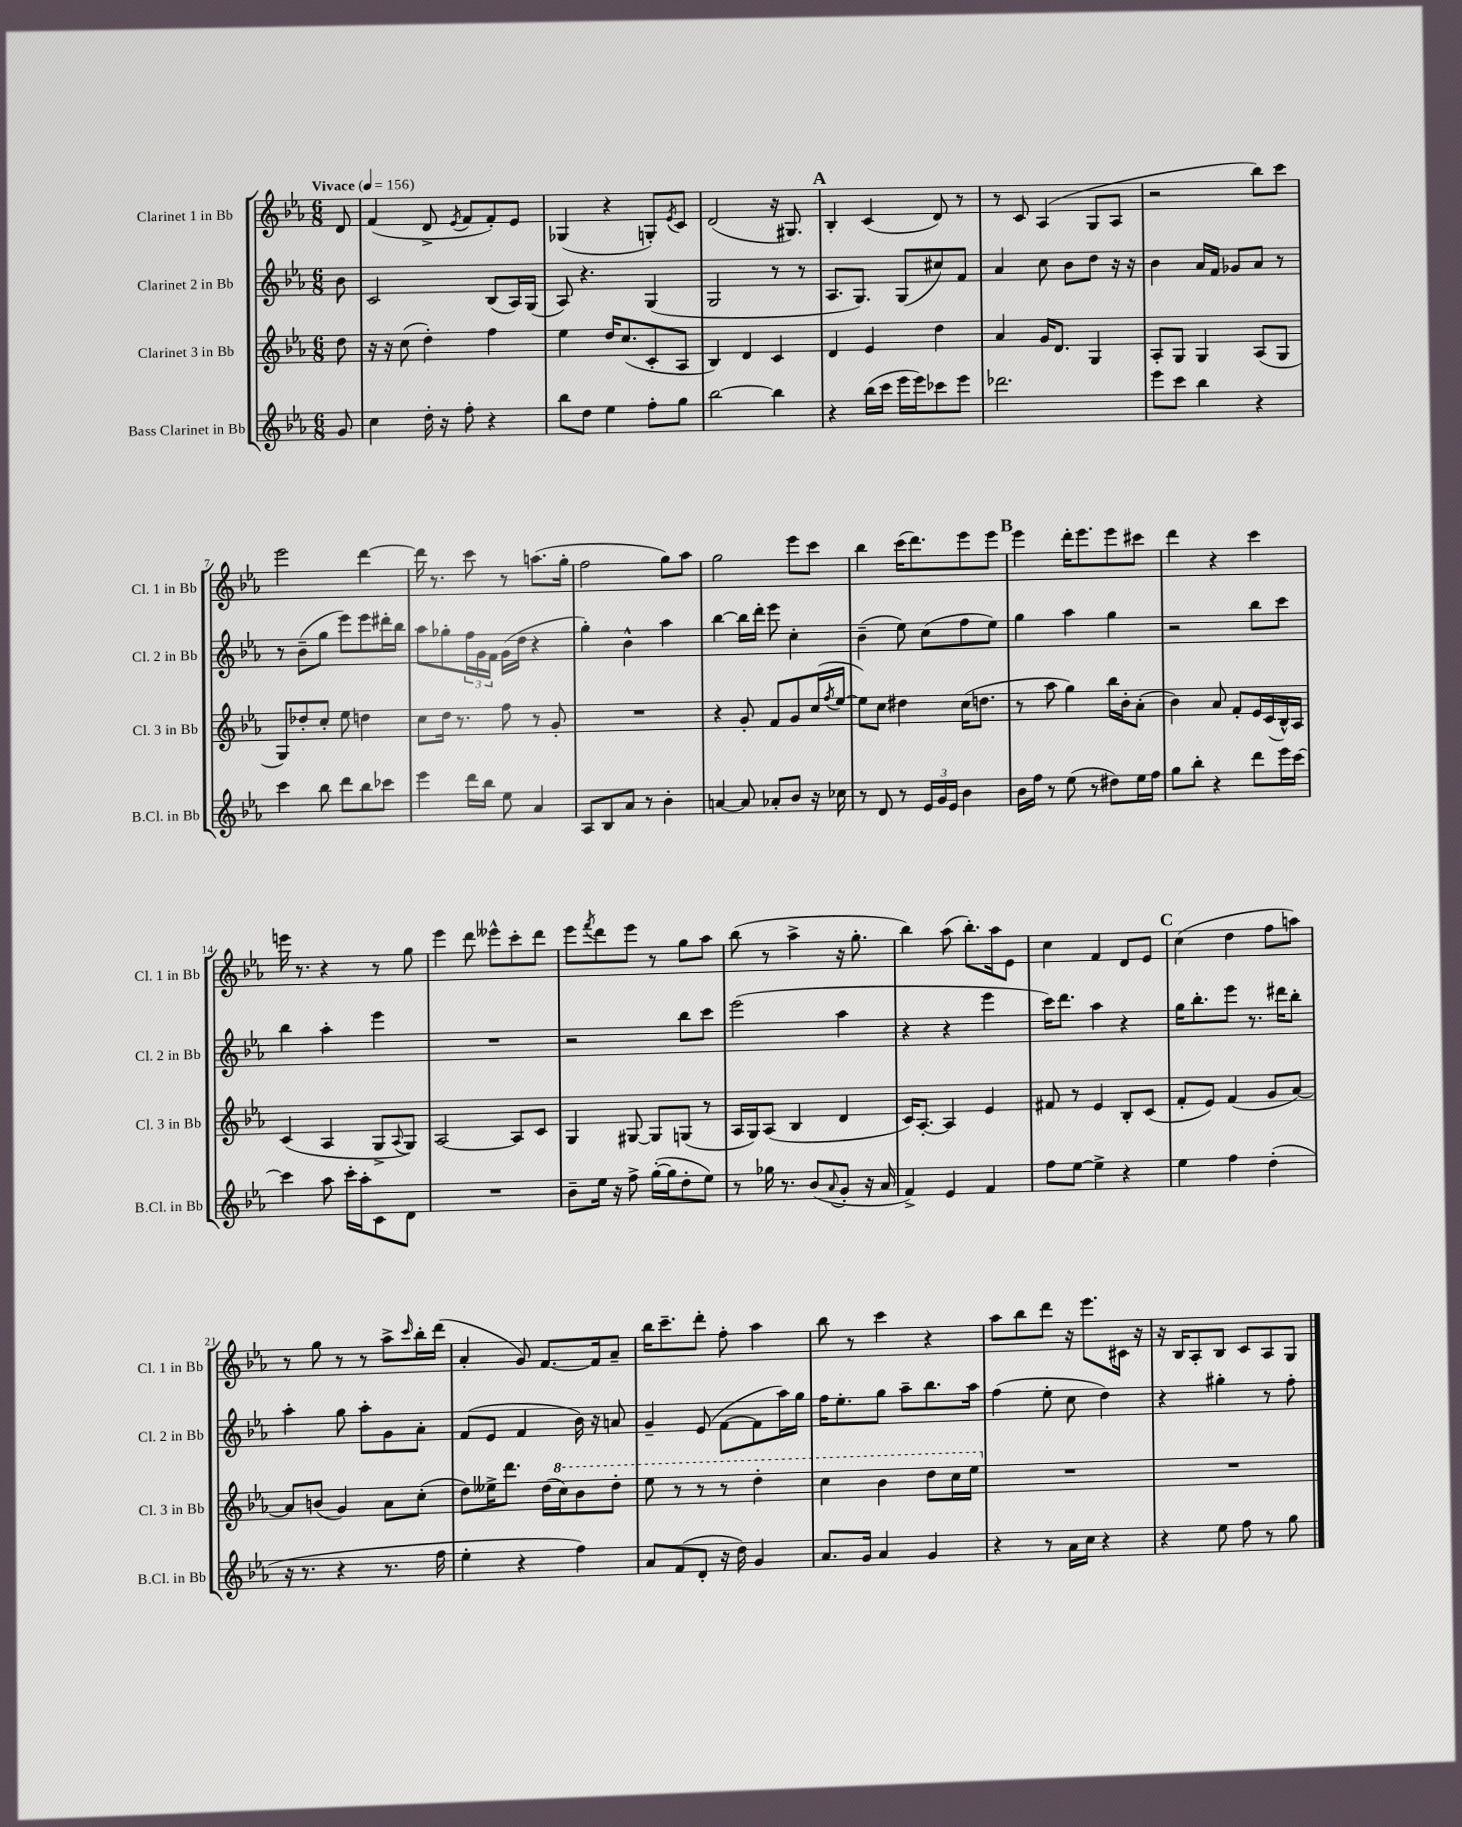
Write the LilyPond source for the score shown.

<<
\new StaffGroup <<
\new Staff = "s0" \with { instrumentName = "Clarinet 1 in Bb" shortInstrumentName = "Cl. 1 in Bb" } {
    \clef treble \key ees \major \numericTimeSignature \time 6/8 \partial 8 \tempo "Vivace" 4 = 156
    d'8 |
    f'4( d'8-> \acciaccatura { ees'8 } f'8 f'8-.) ees'8 |
    ges4( r4 g8-.) \acciaccatura { ees'8 } c'8 |
    d'2( r16 gis8.) |
    \mark \markup { \bold "A" } bes4-. c'4( d'8) r8 |
    r8 c'8 aes4( g8 aes8 |
    r2 bes''8) c'''8 |
    ees'''2 d'''4~ |
    d'''16 r8. c'''8 r8 a''8.( g''16-. |
    f''2 g''8) aes''8 |
    g''2 ees'''8 c'''8 |
    bes''4 c'''16( d'''8.) ees'''8 ees'''8 |
    \mark \markup { \bold "B" } ees'''4 d'''16-. ees'''8. ees'''8 cis'''8 |
    d'''4 r4 c'''4 |
    e'''16 r8. r4 r8 g''8 |
    ees'''4 d'''8 eeses'''8-^ c'''8-. d'''8 |
    ees'''8 \acciaccatura { f'''8 } d'''8 ees'''8 r8 g''8 aes''8 |
    bes''8( r8 aes''4-> r16 g''8.-. |
    bes''4) aes''8( bes''8.-.) aes''16 ees'8 |
    c''4 f'4 d'8 ees'8 |
    \mark \markup { \bold "C" } c''4( d''4 f''8 a''8) |
    r8 g''8 r8 r8 aes''8-> \grace { c'''16 } bes''16-. d'''16( |
    aes'4-. g'8) f'8.~ f'16 aes'8-- |
    bes''16 c'''8.-- d'''8-. f''8-. aes''4 |
    bes''8 r8 c'''4 r4 |
    aes''8 bes''8 d'''8 r16 ees'''8. cis'16 r16 |
    r16 bes16 aes8-. bes8 c'8 aes8 g8 \bar "|." |
}
\new Staff = "s1" \with { instrumentName = "Clarinet 2 in Bb" shortInstrumentName = "Cl. 2 in Bb" } {
    \clef treble \key ees \major \numericTimeSignature \time 6/8 \partial 8
    bes'8 |
    c'2 bes8( aes16) g16( |
    aes8) r4. g4( |
    g2 r8 r8 |
    \mark \markup { \bold "A" } aes8. g8.) g8( cis''8) f'8 |
    aes'4 c''8 bes'8 d''8 r16 r16 |
    bes'4 aes'16 f'16 ges'8 aes'8 r8 |
    r8 bes'8--( g''8 ees'''8) ees'''8 dis'''16-. bes''16 |
    aes''8 ges''8-. \tuplet 3/2 { f''16 g'16 f'16 } g'16( d''16 r4 |
    g''4-.) bes'4-^ aes''4 |
    bes''4~ bes''16 d'''16-. ees'''8 c''4-. |
    bes'4--( ees''8) c''8( f''8 ees''8) |
    \mark \markup { \bold "B" } g''4 aes''4 g''4 |
    r2 bes''8 c'''8 |
    bes''4 aes''4-. ees'''4 |
    R2. |
    r2 bes''8 c'''8 |
    ees'''2( aes''4 |
    r4 r4 ees'''4 |
    c'''16) d'''8. aes''4 r4 |
    \mark \markup { \bold "C" } g''16 bes''8.-. ees'''8 r8. dis'''16 bes''8-. |
    aes''4-. g''8 aes''8-. g'8 aes'8-. |
    f'8( ees'8 f'4 bes'16) r16 a'8 |
    g'4-- ees'8( f'8~ f'8 aes''16) g''16 |
    f''16 ees''8.-. g''8 aes''8-- bes''8. aes''16 |
    f''4( ees''8-. c''8 d''4) |
    r4 gis''4-. r8 f''8-. \bar "|." |
}
\new Staff = "s2" \with { instrumentName = "Clarinet 3 in Bb" shortInstrumentName = "Cl. 3 in Bb" } {
    \clef treble \key ees \major \numericTimeSignature \time 6/8 \partial 8
    d''8 |
    r16 r16 c''8( d''4-.) f''4 |
    ees''4 d''16 c''8.( c'8-. aes8 |
    bes4) d'4 c'4 |
    \mark \markup { \bold "A" } d'4 ees'4 d''4 |
    aes'4 g'16 d'8. g4 |
    aes8-. g8 g4 aes8( g8 |
    g8) des''8-. c''8-. ees''8 d''4 |
    c''8 d''16 r8. f''8 r8 g'8-. |
    R2. |
    r4 g'8-. f'8 g'8 c''16( \acciaccatura { f''8 } ees''16~ |
    ees''8) c''8 dis''4 c''16( d''8. |
    \mark \markup { \bold "B" } r8 aes''8 g''4) bes''16 bes'16-. aes'8-.( |
    bes'4) aes'8 f'8-. ees'16 c'16( bes16-^) aes16 |
    c'4( aes4 g8-> \appoggiatura { aes8 } g8) |
    aes2~ aes8 c'8 |
    g4 gis8~ gis8 g8( r8 |
    aes16 g16) aes8( bes4 d'4 |
    c'16) aes8.~-. aes4 ees'4 |
    fis'8 r8 ees'4 bes8-. c'8( |
    \mark \markup { \bold "C" } f'8-. ees'8) f'4( g'8 aes'8~) |
    aes'8 b'8( g'4) aes'8 c''8-.( |
    d''8) eeses''16-> d'''8. d''16( \ottava #1 c'''16) bes''8 d'''8-. |
    ees'''8 r8 r8 r8 d'''4-. |
    c'''4 bes''4 d'''8 c'''16 ees'''16 \ottava #0 |
    R2. |
    R2. \bar "|." |
}
\new Staff = "s3" \with { instrumentName = "Bass Clarinet in Bb" shortInstrumentName = "B.Cl. in Bb" } {
    \clef treble \key ees \major \numericTimeSignature \time 6/8 \partial 8
    g'8 |
    c''4 d''16-. r16 f''8-. r4 |
    bes''8 d''8 ees''4 f''8-. g''8 |
    bes''2~ bes''4 |
    \mark \markup { \bold "A" } r4 bes''16( c'''16 ees'''16 ees'''16) ces'''8 ees'''8 |
    des'''2. |
    ees'''8 c'''8 bes''4 r4 |
    c'''4 bes''8 d'''8 bes''8 ces'''8 |
    ees'''4 d'''16 bes''16 ees''8 aes'4 |
    aes8 bes8 aes'8 r8 bes'4-. |
    a'4~ a'8 aes'8-. bes'8 r16 ces''16 |
    r8 d'8 r8 \tuplet 3/2 { ees'16 g'16 ees'16 } bes'4 |
    \mark \markup { \bold "B" } bes'16 f''16 r8 ees''8( r8 dis''8) ees''16 f''16 |
    g''8 bes''8-. r4 d'''8 ees'''16 c'''16~ |
    c'''4 aes''8 c'''16-. aes''16-. c'8 d'8 |
    R2. |
    bes'8-- ees''16 r16 f''8-> g''16~-.( g''16 d''8-. ees''8) |
    r8 ges''16 r8. bes'8( \appoggiatura { aes'8 } g'8-. r16 aes'16 |
    f'4->) ees'4 f'4 |
    f''8 ees''8~ ees''4-> r4 |
    \mark \markup { \bold "C" } ees''4 f''4 d''4-.( |
    r16 r8. r4 r8. f''16 |
    ees''4-. r4 f''4) |
    aes'8 f'8( d'8-. r16 d''16) g'4 |
    aes'8. g'16 aes'4 g'4 |
    r4 r8 aes'16 c''16 r4 |
    r4 ees''8 f''8 r8 g''8 \bar "|." |
}
>>
>>
